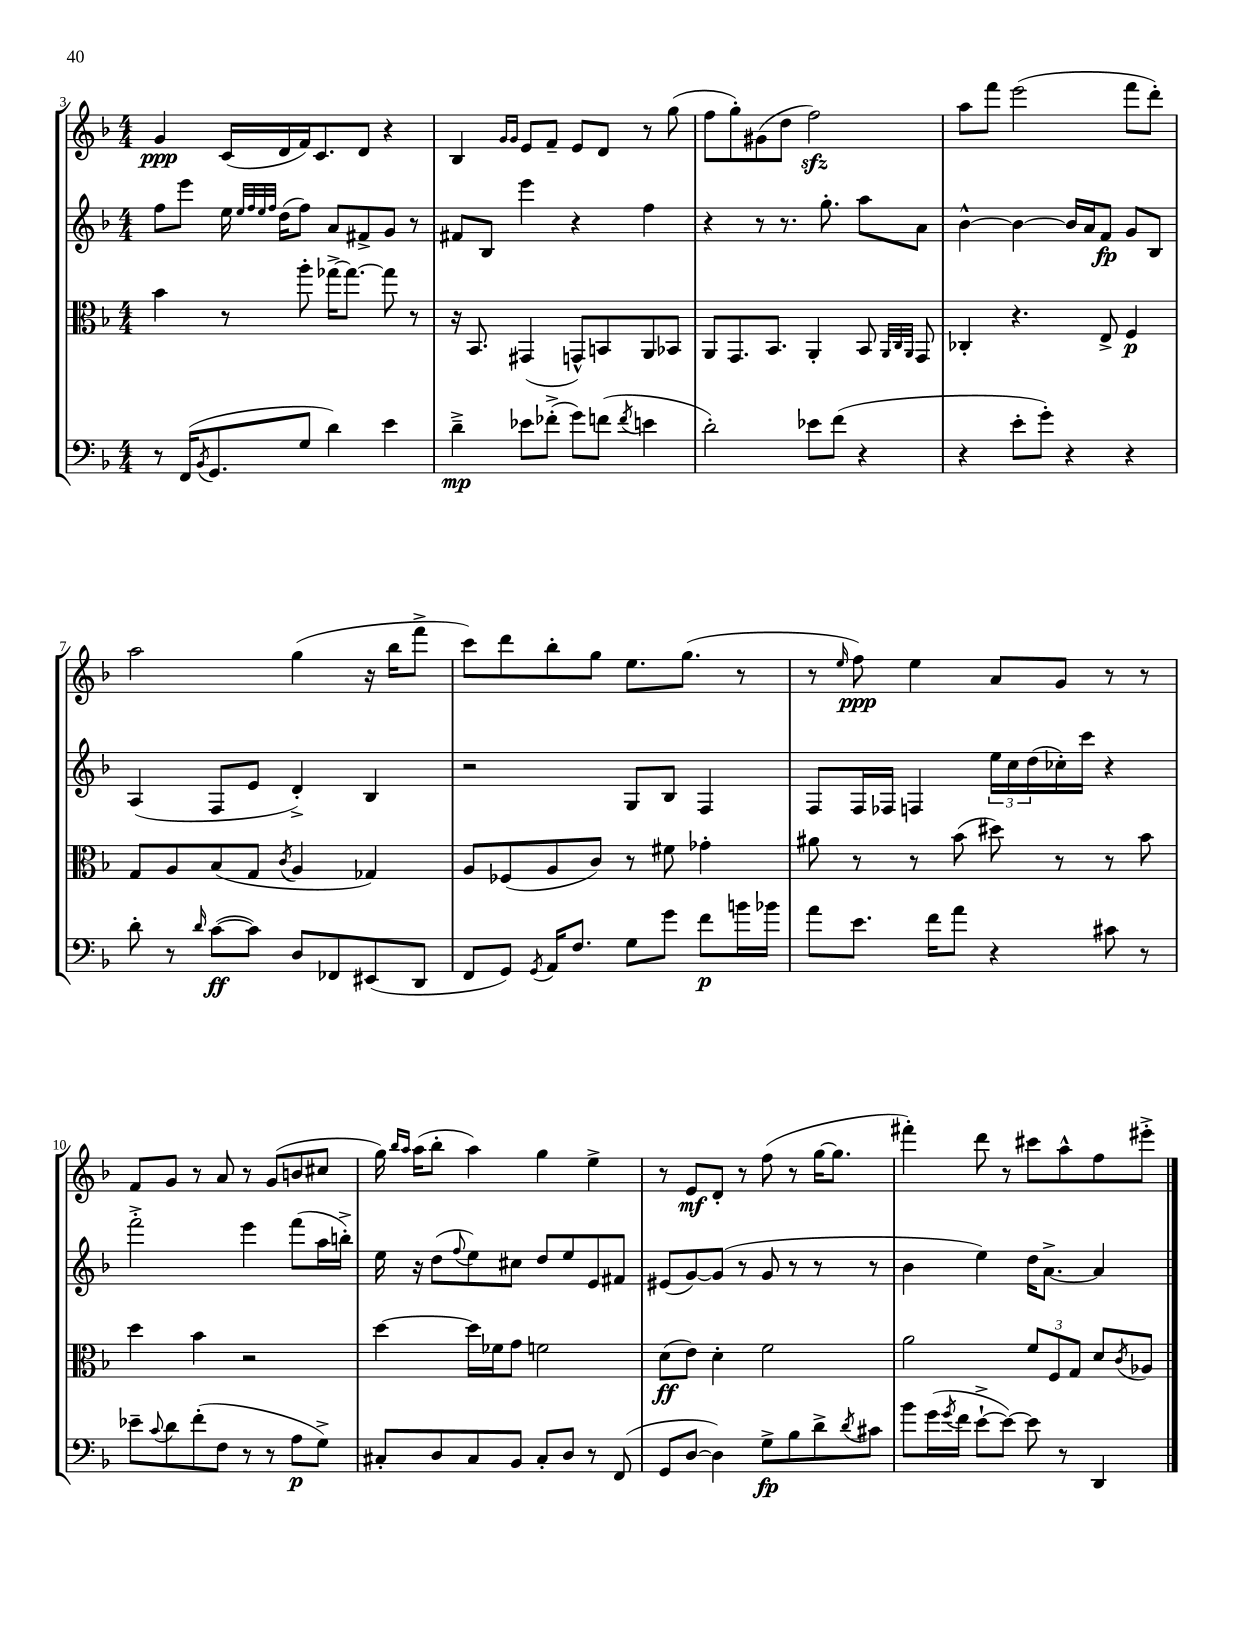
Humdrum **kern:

**kern	**kern	**kern	**kern
*staff4	*staff3	*staff2	*staff1
*clefF4	*clefC3	*clefG2	*clefG2
*k[b-]	*k[b-]	*k[b-]	*k[b-]
*M4/4	*M4/4	*M4/4	*M4/4
8r	4b-\	8ff\L	4g/
(16FF/LK	.	8eee\J	.
8qBB-/	.	.	.
8.GG/	.	.	.
.	8r	16ee\	(16c/LL
.	.	32qqee/LLL	.
.	.	32qqff/	.
.	.	32qqee/	.
.	.	32qqff/JJJ	.
.	.	(16dd\LK	16d/
8G/J	8aa'\	8ff\J)	16f/J)
.	.	.	8.c/
4d\)	[16gg-^\LK	8a/L	.
.	8.gg-\_J	.	.
.	.	8f#^/	8d/J
4e\	8gg-\]	8g/J	4r
.	8r	8r	.
=	=	=	=
4d~^\	16r	8f#/L	4B-/
.	8.BB-/	.	.
.	.	8B-/J	.
.	.	.	16qqg/LL
.	.	.	16qqg/JJ
8e-\L	(4GG#/	4eee\	8e/L
(8f-'^\J	.	.	8f~/J
8g\L)	8GG^^/L)	4r	8e/L
(8f\J	8BB/	.	8d/J
8qf/	.	.	.
4e\	8AA/	4ff\	8r
.	8BB-/J	.	(8gg\
=	=	=	=
2d'\)	8AA/L	4r	8ff\L
.	8.GG/	.	8gg'\)
.	.	8r	(8g#\
.	8.BB-/J	.	.
.	.	8.r	8dd\J
8e-\L	4AA'/	.	2ff\)
.	.	8.gg'\	.
(8f\J	.	.	.
4r	8BB-/	8aa\L	.
.	32qqAA/LLL	.	.
.	32qqC/	.	.
.	32qqAA/JJJ	.	.
.	8GG/	8a\J	.
=	=	=	=
4r	4C-'/	[4b-^^\	8aa\L
.	.	.	8fff\J
8e'\L	4.r	4b-\_	(2eee\
8g'\J)	.	.	.
4r	.	16b-/]LL	.
.	.	16a/J	.
.	8E^/	8f/J	.
4r	4F/	8g/L	8fff\L
.	.	8B-/J	8ddd'\J)
=	=	=	=
8d'\	8G/L	(4A/	2aa\
8r	8A/	.	.
16qqd/	.	.	.
([8c\L	(8B-/	8F/L	.
8c\]J)	8G/J	8e/J	.
.	8qc/	.	.
8D/L	4A/	4d'^/)	(4gg\
8FF-/	.	.	.
(8EE#/	4G-/)	4B-/	16r
.	.	.	16bb-\LK
8DD/J	.	.	8fff^\J
=	=	=	=
8FF/L	8A/L	2r	8ccc\L)
8GG/J)	(8F-/	.	8ddd\
8qGG/	.	.	.
16AA/LK	8A/	.	8bb-'\
8.F/J	.	.	.
.	8c/J)	.	8gg\J
8G\L	8r	8G/L	8.ee\L
8g\J	8f#\	8B-/J	.
.	.	.	(8.gg\J
8f\L	4g-'\	4F/	.
16b\L	.	.	8r
16b-\JJ	.	.	.
=	=	=	=
8a\L	8a#\	8F/L	8r
.	.	.	16qqee/
8.e\J	8r	16F/L	8ff\)
.	.	16F-/JJ	.
.	8r	4F/	4ee\
16f\LK	.	.	.
8a\J	(8b-\	.	.
4r	8dd#\)	24ee\LL	8a/L
.	.	24cc\	.
.	.	(24dd\	.
.	8r	16cc-'\)	8g/J
.	.	16ccc\JJ	.
8c#\	8r	4r	8r
8r	8b-\	.	8r
=	=	=	=
8e-~\L	4dd\	2fff'^\	8f/L
8qqc/	.	.	.
8d\	.	.	8g/J
(8f'\	4b-\	.	8r
8F\J	.	.	8a/
8r	2r	4eee\	8r
8r	.	.	(8g/L
8A\L	.	(8fff\L	8b/
8G^\J)	.	16aa\L	8cc#/J
.	.	16bb'^\JJ)	.
=	=	=	=
8C#'/L	[4dd\	16ee\	16gg\)
.	.	.	16qqbb-/LL
.	.	.	16qqaa/JJ
.	.	16r	(16aa\LK
8D/	.	(8dd\L	8bb-'\J
.	.	8qqff/	.
8C#/	16dd\]LL	8ee\)	4aa\)
.	16f-\J	.	.
8BB-/J	8g\J	8cc#\J	.
8C#'/L	2f\	8dd/L	4gg\
8D/J	.	8ee/	.
8r	.	8e/	4ee^\
(8FF/	.	8f#/J	.
=	=	=	=
8GG/L	(8d\L	(8e#/L	8r
[8D/J	8e\J)	[8g/)	8e/L
4D\])	4d'\	(8g/]J	8d'/J
.	.	8r	8r
8G^\L	2f\	8g/	(8ff\
8B-\	.	8r	8r
8d^\	.	8r	[16gg\LK
.	.	.	8.gg\]J
8qd/	.	.	.
8c#\J	.	8r	.
=	=	=	=
8b-\L	2a\	4b-\	4fff#'\)
(16g\L	.	.	.
8qg/	.	.	.
16f\JJ	.	.	.
[8e`^\L	.	4ee\)	8ddd\
8e\_J)	.	.	8r
8e\]	12f/L	16dd\LK	8ccc#\L
.	.	[8.a^\J	.
.	12F/	.	.
8r	.	.	8aa^^\
.	12G/J	.	.
4DD/	8d/L	4a/]	8ff\
.	8qc/	.	.
.	8A-/J	.	8eee#'^\J
==	==	==	==
*-	*-	*-	*-
